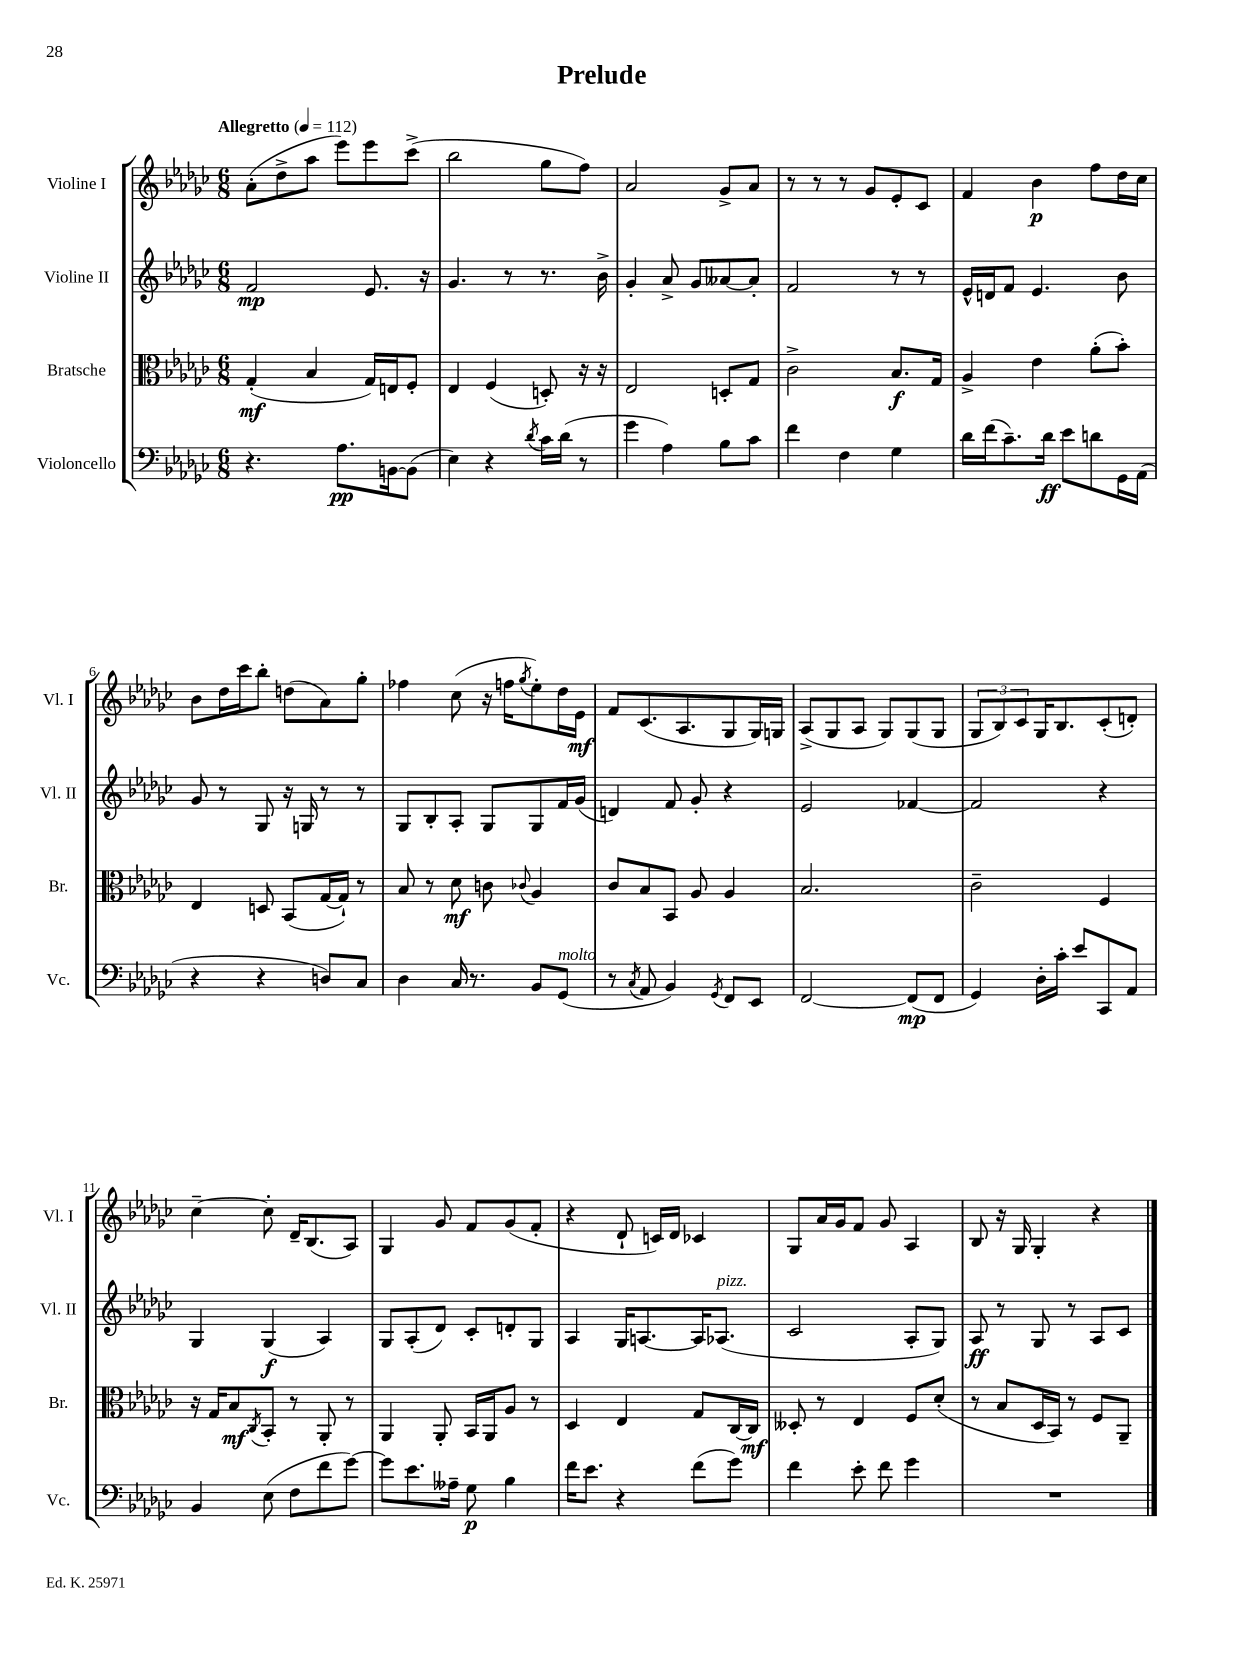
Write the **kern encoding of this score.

**kern	**dynam	**kern	**dynam	**kern	**dynam	**kern	**dynam
*part4	*part4	*part3	*part3	*part2	*part2	*part1	*part1
*staff4	*staff4	*staff3	*staff3	*staff2	*staff2	*staff1	*staff1
*I"Violoncello	*	*I"Bratsche	*	*I"Violine II	*	*I"Violine I	*
*I'Vc.	*	*I'Br.	*	*I'Vl. II	*	*I'Vl. I	*
*clefF4	*	*clefC3	*	*clefG2	*	*clefG2	*
*k[b-e-a-d-g-c-]	*	*k[b-e-a-d-g-c-]	*	*k[b-e-a-d-g-c-]	*	*k[b-e-a-d-g-c-]	*
*M6/8	*	*M6/8	*	*M6/8	*	*M6/8	*
*MM112	*	*MM112	*	*MM112	*	*MM112	*
=1	=1	=1	=1	=1	=1	=1	=1
!	!	!	!	!	!	!LO:TX:a:B:t=Allegretto	!
4.r	.	(4G-'/	mf	2f/	mp	(8a-'\L	.
.	.	.	.	.	.	8dd-^\	.
.	.	4B-/	.	.	.	8aa-\J	.
8.A-\L	pp	.	.	.	.	8eee-\L)	.
.	.	16G-/LL)	.	8.e-/	.	8eee-\	.
[16BBn\k	.	16En/J	.	.	.	.	.
(8BB\J]	.	8F'/J	.	.	.	(8ccc-^\J	.
.	.	.	.	16r	.	.	.
=2	=2	=2	=2	=2	=2	=2	=2
4E-\)	.	4E-/	.	4.g-/	.	2bb-\	.
4r	.	(4F/	.	.	.	.	.
.	.	.	.	8r	.	.	.
8qd-/	.	.	.	.	.	.	.
16c-\LL	.	8Dn'/)	.	8.r	.	8gg-\L	.
(16d-\JJ	.	.	.	.	.	.	.
8r	.	16r	.	.	.	8ff\J)	.
.	.	16r	.	16b-^\	.	.	.
=3	=3	=3	=3	=3	=3	=3	=3
4g-\	.	2E-/	.	4g-'/	.	2a-/	.
4A-\)	.	.	.	8a-^/	.	.	.
.	.	.	.	8g-/L	.	.	.
8B-\L	.	8Dn'/L	.	[8a--X/	.	8g-^/L	.
8c-\J	.	8G-/J	.	8a--'/J]	.	8a-/J	.
=4	=4	=4	=4	=4	=4	=4	=4
4f\	.	2c-^\	.	2f/	.	8r	.
.	.	.	.	.	.	8r	.
4F\	.	.	.	.	.	8r	.
.	.	.	.	.	.	8g-/L	.
4G-\	.	8.B-/L	f	8r	.	8e-'/	.
.	.	.	.	8r	.	8c-/J	.
.	.	16G-/Jk	.	.	.	.	.
=5	=5	=5	=5	=5	=5	=5	=5
16d-\LL	.	4A-^/	.	16e-^^/LL	.	4f/	.
(16f\J	.	.	.	16dn/J	.	.	.
8.c-~\)	.	.	.	8f/J	.	.	.
.	.	4e-\	.	4.e-/	.	4b-\	p
16d-\Jk	ff	.	.	.	.	.	.
8e-\L	.	.	.	.	.	.	.
8dn\	.	(8a-'\L	.	.	.	8ff\L	.
16GG-\L	.	8b-'\J)	.	8b-\	.	16dd-\L	.
(16AA-\JJ	.	.	.	.	.	16cc-\JJ	.
!!LO:LB:g=z
=6	=6	=6	=6	=6	=6	=6	=6
4r	.	4E-/	.	8g-/	.	8b-\L	.
.	.	.	.	8r	.	16dd-\L	.
.	.	.	.	.	.	16ccc-\J	.
4r	.	8Dn/	.	8G-/	.	8bb-'\J	.
.	.	(8BB-/L	.	16r	.	(8ddn\L	.
.	.	.	.	16Gn/	.	.	.
8Dn/L)	.	[16G-/L	.	8r	.	8a-\)	.
.	.	16G-`/JJ])	.	.	.	.	.
8C-/J	.	8r	.	8r	.	8gg-'\J	.
=7	=7	=7	=7	=7	=7	=7	=7
4D-\	.	8B-/	.	8G-/L	.	4ff-X\	.
.	.	8r	.	8B-'/	.	.	.
16C-/	.	8d-\	mf	8A-'/J	.	(8cc-\	.
8.r	.	.	.	.	.	.	.
.	.	8cn\	.	8G-/L	.	16r	.
.	.	.	.	.	.	16ffn\KL	.
.	.	8qqc-X/	.	.	.	8qgg-/	.
8BB-/L	.	4A-/	.	8G-/	.	8ee-'\)	.
!LO:TX:a:i:t=molto	!	!	!	!	!	!	!
(8GG-/J	.	.	.	16f/L	.	16dd-\L	.
.	.	.	.	(16g-/JJ	.	16e-\JJ	mf
=8	=8	=8	=8	=8	=8	=8	=8
8r	.	8c-/L	.	4dn/)	.	8f/L	.
8qC-/	.	.	.	.	.	.	.
8AA-/	.	8B-/	.	.	.	(8.c-/	.
4BB-/)	.	8BB-/J	.	8f/	.	.	.
.	.	.	.	.	.	8.A-/	.
.	.	8A-/	.	8g-'/	.	.	.
8qGG-/	.	.	.	.	.	.	.
8FF/L	.	4A-/	.	4r	.	8G-/	.
8EE-/J	.	.	.	.	.	16G-/L)	.
.	.	.	.	.	.	16Gn/JJ	.
=9	=9	=9	=9	=9	=9	=9	=9
[2FF/	.	2.B-/	.	2e-/	.	(8A-^/L	.
.	.	.	.	.	.	8G-/	.
.	.	.	.	.	.	8A-/J	.
.	.	.	.	.	.	8G-/L)	.
(8FF/L]	mp	.	.	[4f-X/	.	(8G-/	.
8FF/J	.	.	.	.	.	8G-/J	.
=10	=10	=10	=10	=10	=10	=10	=10
4GG-/)	.	2c-~\	.	2f-/]	.	12G-/L	.
.	.	.	.	.	.	12B-/)	.
.	.	.	.	.	.	12c-/	.
16D-'\LL	.	.	.	.	.	16G-/K	.
16c-'\JJ	.	.	.	.	.	8.B-/	.
8e-/L	.	.	.	.	.	.	.
8CC-/	.	4F/	.	4r	.	(8c-'/	.
8AA-/J	.	.	.	.	.	8dn'/J)	.
!!LO:LB:g=z
=11	=11	=11	=11	=11	=11	=11	=11
4BB-/	.	16r	.	4G-/	.	[4cc-~\	.
.	.	16G-/KL	.	.	.	.	.
.	.	8B-/	mf	.	.	.	.
.	.	8qC-/	.	.	.	.	.
(8E-\	.	8BB-'/J	.	(4G-/	f	8cc-'\]	.
8F\L	.	8r	.	.	.	16d-~/KL	.
.	.	.	.	.	.	(8.B-/	.
8f\	.	8AA-'/	.	4A-/)	.	.	.
[8g-\J)	.	8r	.	.	.	8A-/J)	.
=12	=12	=12	=12	=12	=12	=12	=12
8g-\L]	.	4AA-/	.	8G-/L	.	4G-/	.
8.e-\	.	.	.	(8A-'/	.	.	.
.	.	8AA-'/	.	8d-/J)	.	8g-/	.
16A--X~\Jk	.	.	.	.	.	.	.
8G-\	p	16BB-/LL	.	8c-'/L	.	8f/L	.
.	.	16AA-/J	.	.	.	.	.
4B-\	.	8A-/J	.	8dn'/	.	(8g-/	.
.	.	8r	.	8G-/J	.	8f'/J	.
=13	=13	=13	=13	=13	=13	=13	=13
16f\KL	.	4D-/	.	4A-/	.	4r	.
8.e-\J	.	.	.	.	.	.	.
4r	.	4E-/	.	16G-/KL	.	8d-`/	.
.	.	.	.	[8.An/	.	.	.
.	.	.	.	.	.	16cn/LL)	.
.	.	.	.	.	.	16d-/JJ	.
(8f\L	.	8G-/L	.	16A/K]	.	4c-X/	.
!	!	!	!	!LO:TX:a:i:t=pizz.	!	!	!
.	.	.	.	(8.A-X/J	.	.	.
8g-\J)	.	[16C-/L	.	.	.	.	.
.	.	16C-/JJ]	mf	.	.	.	.
=14	=14	=14	=14	=14	=14	=14	=14
4f\	.	8D--X'/	.	2c-/	.	8G-/L	.
.	.	8r	.	.	.	16a-/L	.
.	.	.	.	.	.	16g-/J	.
8e-'\	.	4E-/	.	.	.	8f/J	.
8f\	.	.	.	.	.	8g-/	.
4g-\	.	8F/L	.	8A-'/L	.	4A-/	.
.	.	(8d-'/J	.	8G-/J)	.	.	.
=15	=15	=15	=15	=15	=15	=15	=15
2.r	.	8r	.	8A-/	ff	8B-/	.
.	.	8B-/L	.	8r	.	16r	.
.	.	.	.	.	.	16G-/	.
.	.	16D-/L	.	8G-/	.	4G-'/	.
.	.	16BB-/JJ)	.	.	.	.	.
.	.	8r	.	8r	.	.	.
.	.	8F/L	.	8A-/L	.	4r	.
.	.	8AA-~/J	.	8c-/J	.	.	.
==	==	==	==	==	==	==	==
*-	*-	*-	*-	*-	*-	*-	*-
